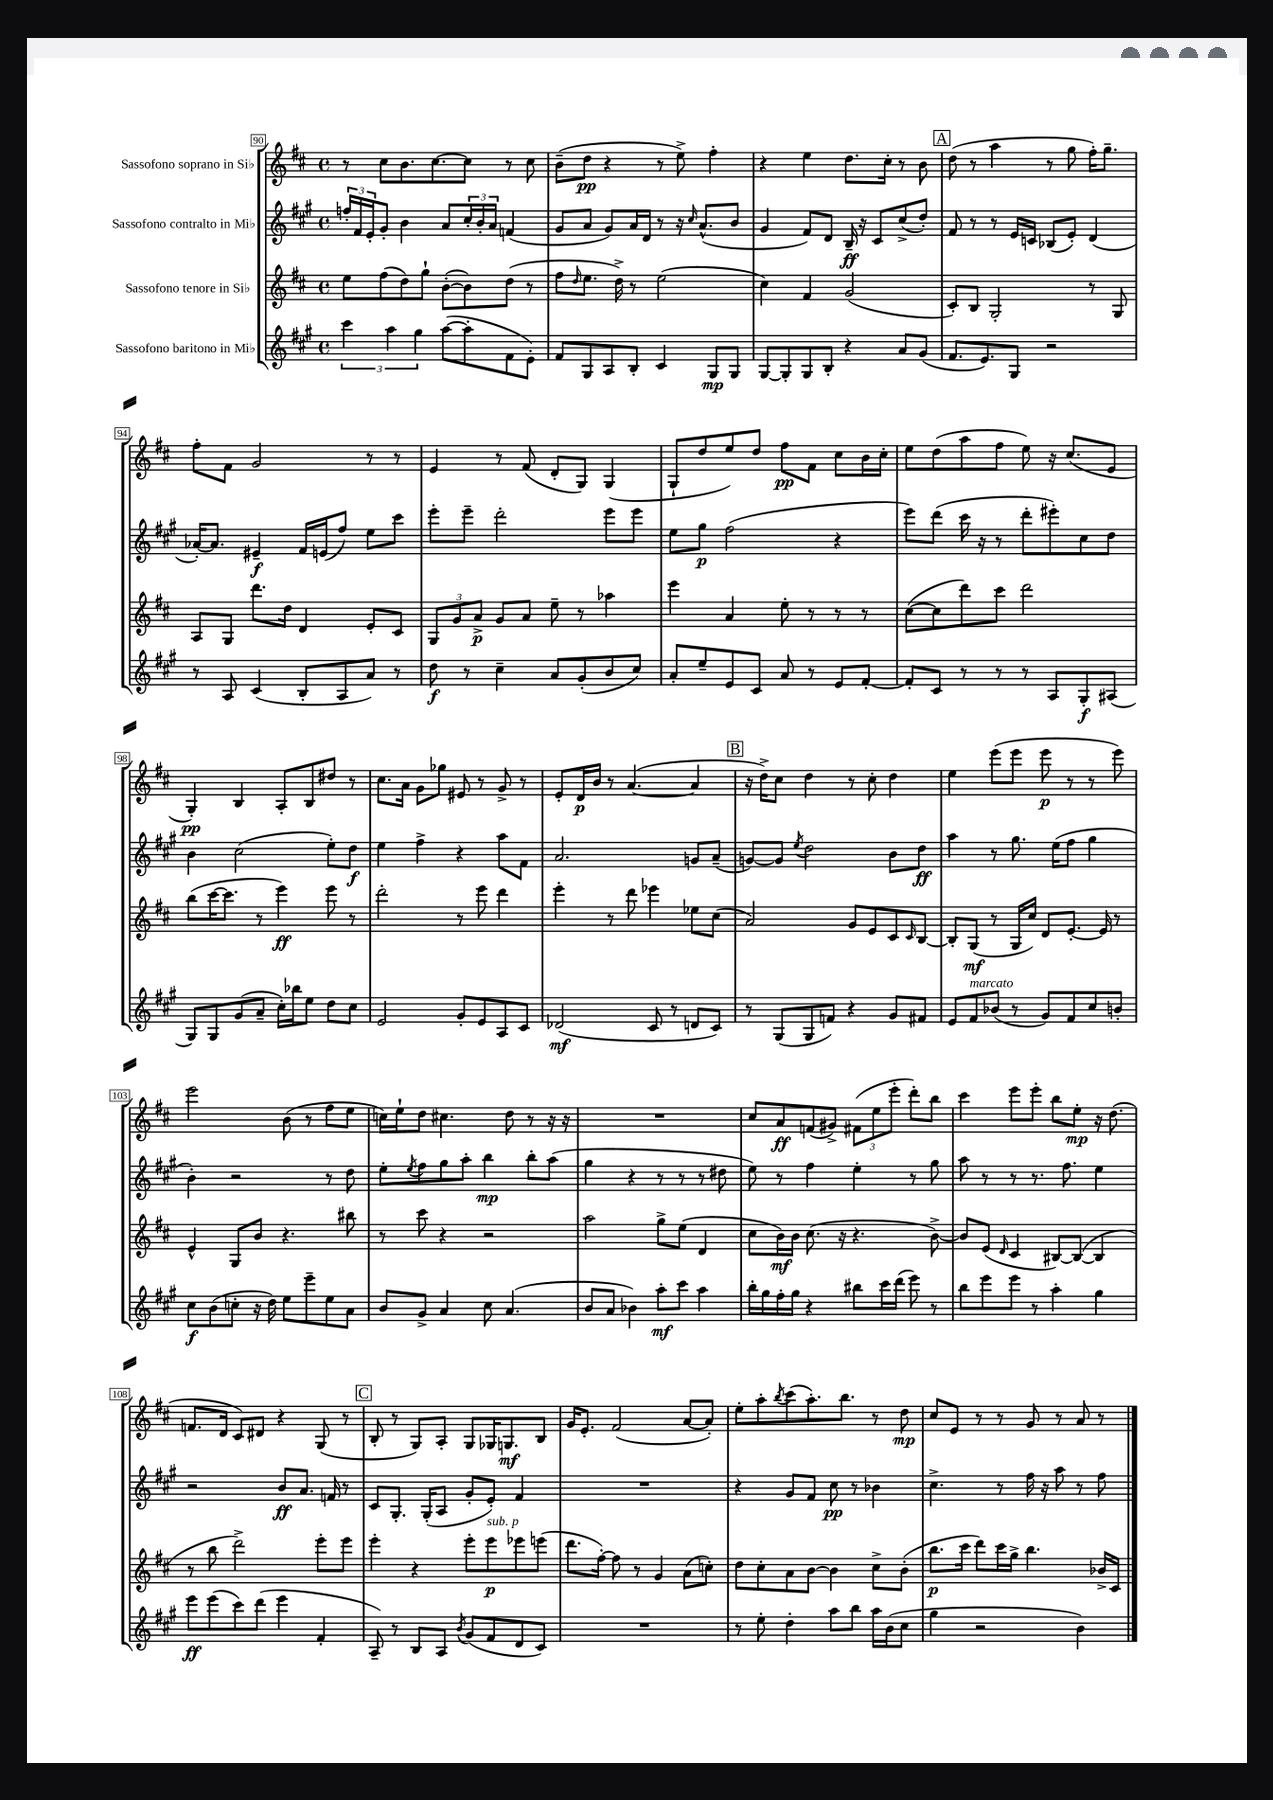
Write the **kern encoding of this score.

**kern	**dynam	**kern	**dynam	**kern	**dynam	**kern	**dynam
*part4	*part4	*part3	*part3	*part2	*part2	*part1	*part1
*staff4	*staff4	*staff3	*staff3	*staff2	*staff2	*staff1	*staff1
*I"Sassofono baritono in Mi♭	*	*I"Sassofono tenore in Si♭	*	*I"Sassofono contralto in Mi♭	*	*I"Sassofono soprano in Si♭	*
*clefG2	*	*clefG2	*	*clefG2	*	*clefG2	*
*k[f#c#g#]	*	*k[f#c#]	*	*k[f#c#g#]	*	*k[f#c#]	*
*M4/4	*	*M4/4	*	*M4/4	*	*M4/4	*
*met(c)	*	*met(c)	*	*met(c)	*	*met(c)	*
=90	=90	=90	=90	=90	=90	=90	=90
6ccc#\	.	8ee\L	.	24ffn'/LL	.	8r	.
.	.	.	.	24f#/	.	.	.
.	.	.	.	24e'/J	.	.	.
.	.	(8ff#\	.	8g#'/J	.	8cc#\L	.
6aa\	.	.	.	.	.	.	.
.	.	8dd\)	.	4b\	.	8.b\	.
6gg#\	.	.	.	.	.	.	.
.	.	8gg`\J	.	.	.	.	.
.	.	.	.	.	.	[8.cc#\	.
([8aa\L	.	([8b'\L	.	8a/L	.	.	.
8aa'\]	.	8b\])	.	24cc#'/L	.	8cc#\J]	.
.	.	.	.	24b'/	.	.	.
.	.	.	.	24a/JJ	.	.	.
8f#\	.	(8dd\J	.	(4fn/	.	8r	.
8e'\J)	.	8r	.	.	.	8cc#\	.
=91	=91	=91	=91	=91	=91	=91	=91
8f#/L	.	8ff#\L	.	8g#/L	.	(8b~\L	.
.	.	16qqdd/	.	.	.	.	.
8G#/	.	8.ee\J	.	8a/J	.	8dd\J	pp
8A/	.	.	.	8g#/L)	.	4r	.
.	.	16dd^\)	.	.	.	.	.
8B'/J	.	8r	.	16a/L	.	.	.
.	.	.	.	16d/JJ	.	.	.
4c#/	.	(2ee\	.	8r	.	8r	.
.	.	.	.	16r	.	8ee^\)	.
.	.	.	.	16qqcc#/	.	.	.
.	.	.	.	(8.a^^/L	.	.	.
8G#/L	mp	.	.	.	.	4ff#'\	.
8G#/J	.	.	.	8b/J	.	.	.
=92	=92	=92	=92	=92	=92	=92	=92
[8G#/L	.	4cc#\)	.	4g#/	.	4r	.
8G#'/]	.	.	.	.	.	.	.
8G#/	.	4f#/	.	8f#/L)	.	4ee\	.
8B'/J	.	.	.	8d/J	.	.	.
4r	.	(2g/	.	16B~/	ff	8.dd\L	.
.	.	.	.	16r	.	.	.
.	.	.	.	8c#/L	.	.	.
.	.	.	.	.	.	16cc#'\Jk	.
8a/L	.	.	.	(8cc#^/	.	8r	.
(8g#/J	.	.	.	8dd'/J)	.	8b\	.
!!LO:REH:place=s1:t=A
=93	=93	=93	=93	=93	=93	=93	=93
8.f#/L	.	8c#'/L)	.	8f#/	.	(8dd\	.
.	.	8B/J	.	8r	.	8r	.
8.e/)	.	.	.	.	.	.	.
.	.	2G'/	.	8r	.	4aa\	.
8G#/J	.	.	.	16e/LL	.	.	.
.	.	.	.	16cn/JJ	.	.	.
2r	.	.	.	(8B-X/L	.	8r	.
.	.	.	.	8e'/J)	.	8gg\	.
.	.	8r	.	(4d/	.	16ff#'\KL)	.
.	.	.	.	.	.	8.gg~\J	.
.	.	8G/	.	.	.	.	.
!!LO:LB:g=z
=94	=94	=94	=94	=94	=94	=94	=94
8r	.	8A/L	.	[16a-X'/KL)	.	8ff#'\L	.
.	.	.	.	8.a-/J]	.	.	.
8A/	.	8G/J	.	.	.	8f#\J	.
(4c#/	.	8.ddd\L	.	4e#X~/	f	2g/	.
.	.	16dd\Jk	.	.	.	.	.
8B'/L	.	4d/	.	16f#/LL	.	.	.
.	.	.	.	(16en/J	.	.	.
8A/	.	.	.	8ff#/J)	.	.	.
8a/J)	.	8e'/L	.	8ee\L	.	8r	.
8r	.	8c#/J	.	8ccc#\J	.	8r	.
=95	=95	=95	=95	=95	=95	=95	=95
8dd\	f	12G/L	.	8eee'\L	.	4e/	.
.	.	12g/	.	.	.	.	.
8r	.	.	.	8eee~\J	.	.	.
.	.	12a^/J	p	.	.	.	.
4cc#~\	.	8g/L	.	2ddd'\	.	8r	.
.	.	8a/J	.	.	.	(8f#/	.
8a/L	.	8ee~\	.	.	.	8d'/L	.
(8g#'/	.	8r	.	.	.	8G/J)	.
8b/	.	4aa-X\	.	8eee\L	.	(4G/	.
8cc#/J)	.	.	.	8eee\J	.	.	.
=96	=96	=96	=96	=96	=96	=96	=96
8a'/L	.	4eee\	.	8ee\L	.	8G`/L	.
8ee~/	.	.	.	8gg#\J	p	8dd/	.
8e/	.	4a/	.	(2ff#\	.	8ee/)	.
8c#/J	.	.	.	.	.	8dd/J	.
8a/	.	8ee'\	.	.	.	8ff#\L	pp
8r	.	8r	.	.	.	8f#\J	.
8e/L	.	8r	.	4r	.	8cc#\L	.
[8f#'/J	.	8r	.	.	.	16b\L	.
.	.	.	.	.	.	16cc#'\JJ	.
=97	=97	=97	=97	=97	=97	=97	=97
8f#'/L]	.	([8cc#\L	.	8eee\L)	.	8ee\L	.
8c#/J	.	8cc#\]	.	(8ddd\J	.	(8dd\	.
8r	.	8ddd\)	.	16ccc#\	.	8aa\	.
.	.	.	.	16r	.	.	.
8r	.	8ccc#\J	.	8r	.	8ff#\J	.
8r	.	2ddd\	.	8ddd'\L	.	8ee\)	.
8A/L	.	.	.	8eee#X'\)	.	16r	.
.	.	.	.	.	.	(8.cc#/L	.
8G#'/	f	.	.	8cc#\	.	.	.
(8A#X/J	.	.	.	8dd\J	.	8e/J	.
!!LO:LB:g=z
=98	=98	=98	=98	=98	=98	=98	=98
8G#/L)	.	(8bb\L	.	4b\	.	4G'/)	pp
8G#/	.	[16ccc#\K	.	.	.	.	.
.	.	8.ccc#\J]	.	.	.	.	.
(8g#/	.	.	.	(2cc#\	.	4B/	.
8a~/J	.	8r	.	.	.	.	.
16cc#'\LL)	.	4eee\)	ff	.	.	8A'/L	.
16bb-X\J	.	.	.	.	.	.	.
8ee\J	.	.	.	.	.	8B/	.
8dd\L	.	8eee\	.	8ee'\L)	.	8dd#X/J	.
8cc#\J	.	8r	.	8dd\J	f	8r	.
=99	=99	=99	=99	=99	=99	=99	=99
2e/	.	2ddd'\	.	4ee\	.	8.cc#\L	.
.	.	.	.	.	.	16a\Jk	.
.	.	.	.	4ff#^\	.	8g\L	.
.	.	.	.	.	.	8gg-X\J	.
8g#'/L	.	8r	.	4r	.	8e#X/	.
8e/	.	8eee\	.	.	.	8r	.
8A/	.	4ddd\	.	8aa\L	.	8g^/	.
8c#/J	.	.	.	8f#\J	.	8r	.
=100	=100	=100	=100	=100	=100	=100	=100
(2d-X/	mf	4eee'\	.	2.a/	.	8e'/L	.
.	.	.	.	.	.	16d/L	p
.	.	.	.	.	.	16b/JJ	.
.	.	8r	.	.	.	8r	.
.	.	8ddd\	.	.	.	([4.a/	.
8c#/	.	4eee-X\	.	.	.	.	.
8r	.	.	.	.	.	.	.
8dn/L	.	8ee-X\L	.	8gn/L	.	4a/]	.
8c#/J)	.	(8cc#\J	.	(8a~/J	.	.	.
!!LO:REH:place=s1:t=B
=101	=101	=101	=101	=101	=101	=101	=101
8r	.	2a/)	.	[8gn/L)	.	16r	.
.	.	.	.	.	.	16dd^\KL)	.
(8G#/L	.	.	.	8g/J]	.	8cc#\J	.
.	.	.	.	8qee/	.	.	.
8G#/	.	.	.	2dd\	.	4dd\	.
8fn/J)	.	.	.	.	.	.	.
4r	.	8g/L	.	.	.	8r	.
.	.	8e/	.	.	.	8cc#'\	.
8g#/L	.	8c#/	.	8b\L	.	4dd\	.
.	.	16qqc#/	.	.	.	.	.
8f#X/J	.	[8B/J	.	8dd\J	ff	.	.
=102	=102	=102	=102	=102	=102	=102	=102
8e/L	.	8B'/L]	.	4aa\	.	4ee\	.
!LO:TX:a:i:t=marcato	!	!	!	!	!	!	!
8f#/	.	(8G/J	mf	.	.	.	.
(8b-X/J	.	8r	.	8r	.	(8eee\L	.
8r	.	16G/LL	.	8.gg#\	.	8eee\J	.
.	.	16cc#/JJ)	.	.	.	.	.
8g#/L)	.	8d/L	.	.	.	8eee\	p
.	.	.	.	(16ee\KL	.	.	.
8f#/	.	[8.e'/J	.	8ff#\J	.	8r	.
8cc#/	.	.	.	4gg#\	.	8r	.
.	.	16e/]	.	.	.	.	.
8bn'/J	.	8r	.	.	.	8eee\)	.
!!LO:LB:g=z
=103	=103	=103	=103	=103	=103	=103	=103
8cc#\L	f	4e^^/	.	4b'\)	.	2eee\	.
(8b\	.	.	.	.	.	.	.
8ccn'\J	.	8G/L	.	2r	.	.	.
16r	.	8b/J	.	.	.	.	.
16dd\)	.	.	.	.	.	.	.
8ee\L	.	4.r	.	.	.	(8b\	.
8eee~\	.	.	.	.	.	8r	.
8ee\	.	.	.	8r	.	8ff#\L	.
8a\J	.	8bb#X\	.	8dd\	.	8ee\J	.
=104	=104	=104	=104	=104	=104	=104	=104
8b/L	.	8r	.	8ee'\L	.	16ccn\LL)	.
.	.	.	.	.	.	16ee`\J	.
.	.	.	.	8qee/	.	.	.
8g#^/J	.	8ccc#\	.	8ff#\	.	8dd\J	.
4a/	.	4r	.	8gg#\	.	4.cc#X\	.
.	.	.	.	8aa'\J	.	.	.
8cc#\	.	2r	.	4bb\	mp	.	.
(4.a/	.	.	.	.	.	8dd\	.
.	.	.	.	8bb'\L	.	8r	.
.	.	.	.	(8aa\J	.	16r	.
.	.	.	.	.	.	16r	.
=105	=105	=105	=105	=105	=105	=105	=105
8b/L	.	2aa\	.	4gg#\	.	1r	.
8a/J	.	.	.	.	.	.	.
4b-X\)	.	.	.	4r	.	.	.
8aa'\L	mf	8gg^\L	.	8r	.	.	.
8ccc#\J	.	(8ee\J	.	8r	.	.	.
4aa\	.	4d/	.	8r	.	.	.
.	.	.	.	8dd#X\	.	.	.
=106	=106	=106	=106	=106	=106	=106	=106
16bb'\LL	.	8cc#\L	.	8ee\)	.	8cc#/L	.
16gg#\	.	.	.	.	.	.	.
16ff#'\	.	16b\L)	mf	8r	.	8a/	ff
16gg#\JJ	.	16b\JJ	.	.	.	.	.
4r	.	(8.cc#\	.	4ff#\	.	(8fn/	.
.	.	.	.	.	.	8g#X^/J)	.
.	.	16r	.	.	.	.	.
8bb#X\L	.	4.r	.	4ee'\	.	(12f#X\L	.
.	.	.	.	.	.	12ee\	.
16ccc#\L	.	.	.	.	.	.	.
.	.	.	.	.	.	12eee'\J	.
(16ddd\JJ	.	.	.	.	.	.	.
8eee\)	.	.	.	8r	.	8ddd'\L)	.
8r	.	[8b^\)	.	8gg#\	.	8bb\J	.
=107	=107	=107	=107	=107	=107	=107	=107
8bb\L	.	8b/L]	.	8aa\	.	4ccc#\	.
8eee\	.	(8e/J	.	8r	.	.	.
.	.	16qqd/	.	.	.	.	.
8eee\J	.	4c#/	.	8r	.	8eee\L	.
8r	.	.	.	8.r	.	8eee'\J	.
4aa'\	.	[8B#X/L)	.	.	.	8bb\L	.
.	.	.	.	8.ff#\	.	.	.
.	.	(8B#/J_	.	.	.	8ee'\J	mp
4gg#\	.	4B#/]	.	4ee\	.	16r	.
.	.	.	.	.	.	(8.dd\	.
!!LO:LB:g=z
=108	=108	=108	=108	=108	=108	=108	=108
8eee\L	ff	8r	.	2r	.	8.fn/L	.
(8eee\	.	8bb\	.	.	.	.	.
.	.	.	.	.	.	16d/Jk	.
8ccc#\)	.	2ddd^\)	.	.	.	8c#/L)	.
(8ddd\J	.	.	.	.	.	8d#X/J	.
4eee\	.	.	.	8b/L	ff	4r	.
.	.	.	.	8.a/J	.	.	.
4f#'/	.	8eee'\L	.	.	.	(8G/	.
.	.	.	.	16fn/	.	.	.
.	.	8eee\J	.	8r	.	8r	.
!!LO:REH:place=s1:t=C
=109	=109	=109	=109	=109	=109	=109	=109
8A~/)	.	4eee'\	.	8c#/L	.	8B'/	.
8r	.	.	.	8.G#'/J	.	8r	.
8B/L	.	4r	.	.	.	8G/L)	.
.	.	.	.	(16G#'/KL	.	.	.
8A/J	.	.	.	8A/J	.	8A'/J	.
8qb/	.	.	.	.	.	.	.
(8g#/L	.	8eee'\L	.	8g#'/L	.	8G/L	.
!	!	!LO:TX:a:i:t=sub. p	!	!	!	!	!
8f#/	.	8eee\	p	8e'/J)	.	16G-X/K	.
.	.	.	.	.	.	8.Gn/	mf
8d/	.	8eee-X\	.	4f#/	.	.	.
8c#/J)	.	(8eeen\J	.	.	.	8B/J	.
=110	=110	=110	=110	=110	=110	=110	=110
1r	.	8.ddd\L	.	1r	.	16g/KL	.
.	.	.	.	.	.	8.e'/J	.
.	.	[16ff#'\Jk)	.	.	.	.	.
.	.	8ff#\]	.	.	.	(2f#/	.
.	.	8r	.	.	.	.	.
.	.	4g/	.	.	.	.	.
.	.	(8a\L	.	.	.	[8a/L	.
.	.	8ccn'\J)	.	.	.	8a'/J])	.
=111	=111	=111	=111	=111	=111	=111	=111
8r	.	8dd\L	.	4r	.	8ee'\L	.
8ee'\	.	8cc#'\	.	.	.	8aa'\	.
.	.	.	.	.	.	8qbb/	.
4dd'\	.	8a\	.	8g#/L	.	(8ccc#\	.
.	.	[8b\J	.	8f#/J	.	8.aa'\)	.
8aa\L	.	4b\]	.	8cc#\	pp	.	.
.	.	.	.	.	.	8.bb\J	.
8bb\J	.	.	.	8r	.	.	.
16aa\LL	.	8cc#^\L	.	4b-X\	.	8r	.
(16b\J	.	.	.	.	.	.	.
8cc#\J	.	(8b'\J	.	.	.	8dd\	mp
=112	=112	=112	=112	=112	=112	=112	=112
4gg#\	.	8.bb\L	p	4.cc#^\	.	8cc#/L	.
.	.	.	.	.	.	8e/J	.
.	.	16ccc#\Jk	.	.	.	.	.
2r	.	8ddd\L)	.	.	.	8r	.
.	.	16ccc#\L	.	8r	.	8r	.
.	.	16gg^\JJ	.	.	.	.	.
.	.	4.bb\	.	16ff#\	.	8g/	.
.	.	.	.	16r	.	.	.
.	.	.	.	8aa\	.	8r	.
4b\)	.	.	.	8r	.	8a/	.
.	.	16b-X^/LL	.	8ff#\	.	8r	.
.	.	16c#/JJ	.	.	.	.	.
==	==	==	==	==	==	==	==
*-	*-	*-	*-	*-	*-	*-	*-
